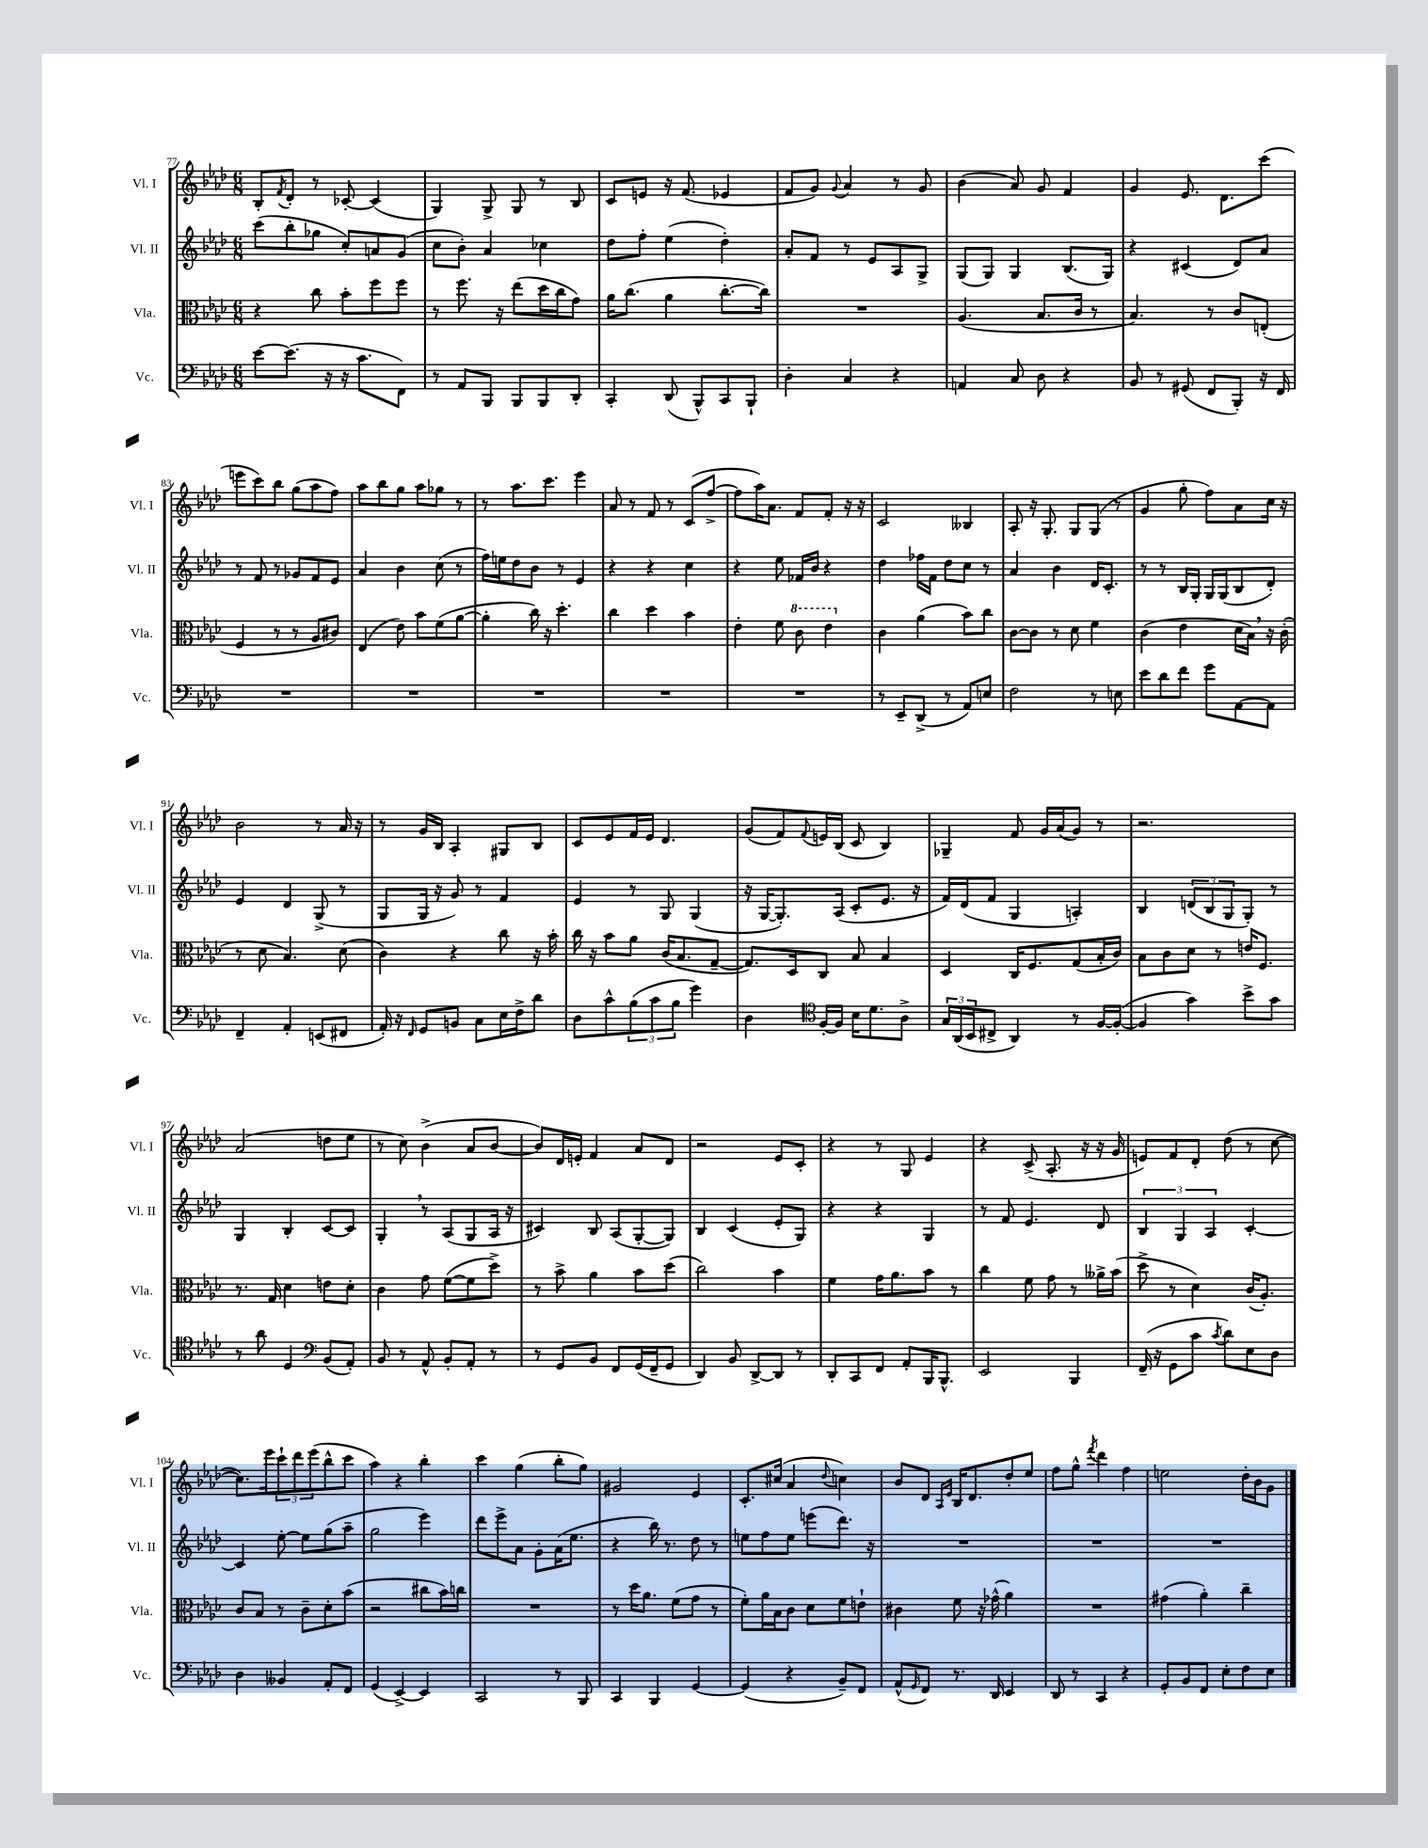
<<
\new StaffGroup <<
\new Staff = "s0" \with { instrumentName = "Vl. I" shortInstrumentName = "Vl. I" } {
    \clef treble \key aes \major \numericTimeSignature \time 6/8
    bes8-. \acciaccatura { f'8 } des'8-. r8 ces'8~-. ces'4( |
    g4) g8-> g8 r8 bes8 |
    c'8 e'8 r16 f'8.( ees'4 |
    f'8 g'8) \appoggiatura { g'8 } aes'4 r8 g'8 |
    bes'4( aes'8) g'8 f'4 |
    g'4 ees'8. des'8. c'''8( |
    e'''8 c'''8) bes''8 g''8( aes''8 f''8) |
    aes''8 bes''8 g''8 aes''8 ges''8 r8 |
    r8 aes''8. c'''8. ees'''4 |
    aes'8 r8 f'8 r8 c'8( f''8~-> |
    f''8 aes''16) aes'8. f'8 f'8-. r16 r16 |
    c'2 beses4 |
    aes8-. r16 g8.-. g8 g8( r8 |
    g'4 g''8-. f''8) aes'8 c''16 r16 |
    bes'2 r8 aes'16 r16 |
    r8 g'16 bes16 aes4-. gis8 bes8 |
    c'8 ees'8 f'16 ees'16 des'4. |
    g'8( f'8) \appoggiatura { f'8 } e'16 bes16( c'8 bes4) |
    ges4-- f'8 g'16 aes'16( g'8) r8 |
    r2. |
    aes'2( d''8 ees''8 |
    r8 c''8) bes'4->( aes'8 bes'8~ |
    bes'8) des'16 e'16-. f'4 aes'8 des'8 |
    r2 ees'8 c'8-. |
    r4 r8 g8 ees'4 |
    r4 c'8->( aes8.-. r16 r16 g'16 |
    e'8) f'8 des'8-. des''8( r8 c''8~ |
    c''8.) ees'''16 \tuplet 3/2 { c'''8-! des'''8 ees'''8( } bes''8-^ c'''8 |
    aes''4) r4 bes''4-. |
    c'''4 g''4( bes''8-. g''8) |
    gis'2 ees'4 |
    c'8.-. cis''16( aes'4 \appoggiatura { des''8 } c''4) |
    bes'8 des'8 \grace { aes16 ees'16 } bes16 des'8. des''8-. ees''8 |
    f''8 g''8-^ \acciaccatura { f'''8 } des'''4 f''4 |
    e''2 des''16-. bes'16 g'8 \bar "|." |
}
\new Staff = "s1" \with { instrumentName = "Vl. II" shortInstrumentName = "Vl. II" } {
    \clef treble \key aes \major \numericTimeSignature \time 6/8
    c'''8( bes''8-. ges''8 c''8-.) a'8 g'8( |
    c''8 bes'8-.) aes'4 ces''4 |
    des''8 f''8-. ees''4( des''4-.) |
    aes'8-. f'8 r8 ees'8 aes8 g8-> |
    g8( g8) g4 bes8.( g16) |
    r4 cis'4( des'8) aes'8 |
    r8 f'8 r8 ges'8 f'8 ees'8 |
    aes'4 bes'4 c''8( r8 |
    f''16) e''16 des''8 bes'8 r8 ees'4 |
    r4 r4 c''4 |
    r4 ees''8 fes'16 bes'16 r4 |
    des''4 fes''16 f'16 des''8 c''8 r8 |
    aes'4 bes'4 des'16 c'8.-. |
    r8 r8 bes16 g16-. g16 g16( bes8 des'8-.) |
    ees'4 des'4 g8->( r8 |
    g8 g16 r16 g'8) r8 f'4 |
    ees'4 r8 g8 g4( |
    r16 g16~ g8.-.) aes16( c'8-. ees'8. r16 |
    f'16) des'16( f'8 g4 a4-.) |
    bes4 \tuplet 3/2 { d'8( bes8 g8 } g8-.) r8 |
    g4 bes4-. c'8~ c'8 |
    g4-. \breathe r8 aes8( g8 aes16 r16 |
    cis'4) bes8 aes8( g8~-. g8) |
    bes4 c'4( ees'8-. g8) |
    r4 r4 g4 |
    r8 f'8 ees'4. des'8 |
    \tuplet 3/2 { bes4 g4 aes4 } c'4~-. |
    c'4 ees''8~-. ees''8 g''8( aes''8-- |
    g''2 ees'''4) |
    des'''8 ees'''8-> aes'8 g'8-. aes'16( ees''8. |
    r4 bes''16) r8. des''8 r8 |
    e''8 f''8 e''8 e'''8( des'''8.) r16 |
    R2. |
    R2. |
    R2. \bar "|." |
}
\new Staff = "s2" \with { instrumentName = "Vla." shortInstrumentName = "Vla." } {
    \clef alto \key aes \major \numericTimeSignature \time 6/8
    r4 c''8 bes'8-. f''8 f''8 |
    r8 f''8. r16 ees''8( des''16 c''16 g'8) |
    aes'16 c''8.( aes'4 c''8.~-. c''16) |
    R2. |
    aes4.( bes8. c'16 r8 |
    bes4.) r8 c'8 e8-.( |
    f4 r8 r8 aes8 cis'8) |
    ees4( ees'8) bes'8 f'8( aes'8~ |
    aes'4-. c''16) r16 des''4.-. |
    c''4 des''4 bes'4 |
    ees'4-. f'8 \ottava #1 c''8 ees''4 \ottava #0 |
    c'4 aes'4( bes'8) c''8 |
    c'8~ c'8 r8 des'8 f'4 |
    c'4( ees'4 des'16 bes16) \breathe r16 c'16-.( |
    r8 des'8 bes4.) des'8( |
    c'4) r4 c''8 r16 bes'16-. |
    c''16 r16 bes'8 aes'8 c'16( bes8. g8~-- |
    g8.) des16 c8 bes8 bes4 |
    des4 c16 f8. g8( bes16-. c'16) |
    bes8 c'8 des'8 r8 e'16 f8. |
    r8. g16 des'4 e'8 des'8-. |
    c'4 g'8 f'8~( f'8 des''8->) |
    r8 bes'8-> aes'4 bes'8 des''8( |
    c''2) bes'4 |
    f'4 g'16 aes'8. bes'8 r8 |
    c''4 f'8 g'8 r8 aeses'16-> bes'16( |
    des''8-> r8 des'4) c'16( aes8.-.) |
    c'8 bes8 r8 c'8-- des'8-. bes'8( |
    r2 cis''8 bes'16) c''16 |
    R2. |
    r8 des''16 aes'8. f'8( g'8 r8 |
    f'8-.) aes'16 bes16 c'8 des'8 f'8 e'8-! |
    cis'4 f'8 r16 ges'16-^( aes'4) |
    R2. |
    gis'4( aes'4-.) c''4-- \bar "|." |
}
\new Staff = "s3" \with { instrumentName = "Vc." shortInstrumentName = "Vc." } {
    \clef bass \key aes \major \numericTimeSignature \time 6/8
    ees'8~ ees'8.( r16 r16 c'8. f,8) |
    r8 aes,8 bes,,8 bes,,8 bes,,8 des,8-. |
    c,4-. des,8( bes,,8-^) c,8 bes,,8-! |
    des4-. c4 r4 |
    a,4 c8 des8 r4 |
    bes,8 r8 gis,8( f,8 bes,,8-.) r16 f,16 |
    R2. |
    R2. |
    R2. |
    R2. |
    R2. |
    r8 ees,8-- des,8->( r8 aes,8) e8 |
    f2 r8 e8 |
    ees'8 des'8 f'8 g'8 aes,8~ aes,8 |
    f,4-- aes,4-. e,8( fis,8 |
    aes,16-.) r16 \grace { f,16 } g,8 b,8 c8 ees16 f16-> des'8 |
    des8 c'8-^ \tuplet 3/2 { bes8( c'8 bes8 } g'4) |
    des4 \clef tenor f16~-. f16 bes16 des'8. aes8-> |
    \tuplet 3/2 { g16 aes,16( bes,16 } cis8-> aes,4) r8 f16~ f16~-.( |
    f4 g'4) bes'8-> g'8 |
    r8 aes'8 des4 \clef bass bes,8( aes,8-.) |
    bes,8 r8 aes,8-^ bes,8-. aes,8-. r8 |
    r8 g,8 bes,8 f,8 g,16( f,16-- g,8 |
    des,4) bes,8 des,8~-> des,8 r8 |
    des,8-. c,8 f,8 aes,8-. bes,,16 bes,,8.-^ |
    ees,2 bes,,4 |
    f,16--( r16 g,8 c'8 \acciaccatura { c'8 } des'8) ees8 des8 |
    des4 beses,4 aes,8-. f,8 |
    g,4( ees,4~->) ees,4 |
    c,2 r8 bes,,8 |
    c,4 bes,,4 g,4~ |
    g,4( r4 bes,8--) f,8 |
    aes,8-^( \grace { g,16 } f,8) r8. des,16 ees,4 |
    des,8 r8 c,4 r4 |
    g,8-. bes,8 f,8 ees8-. f8 ees8 \bar "|." |
}
>>
>>
\layout { \context { \Score currentBarNumber = #77 } }
